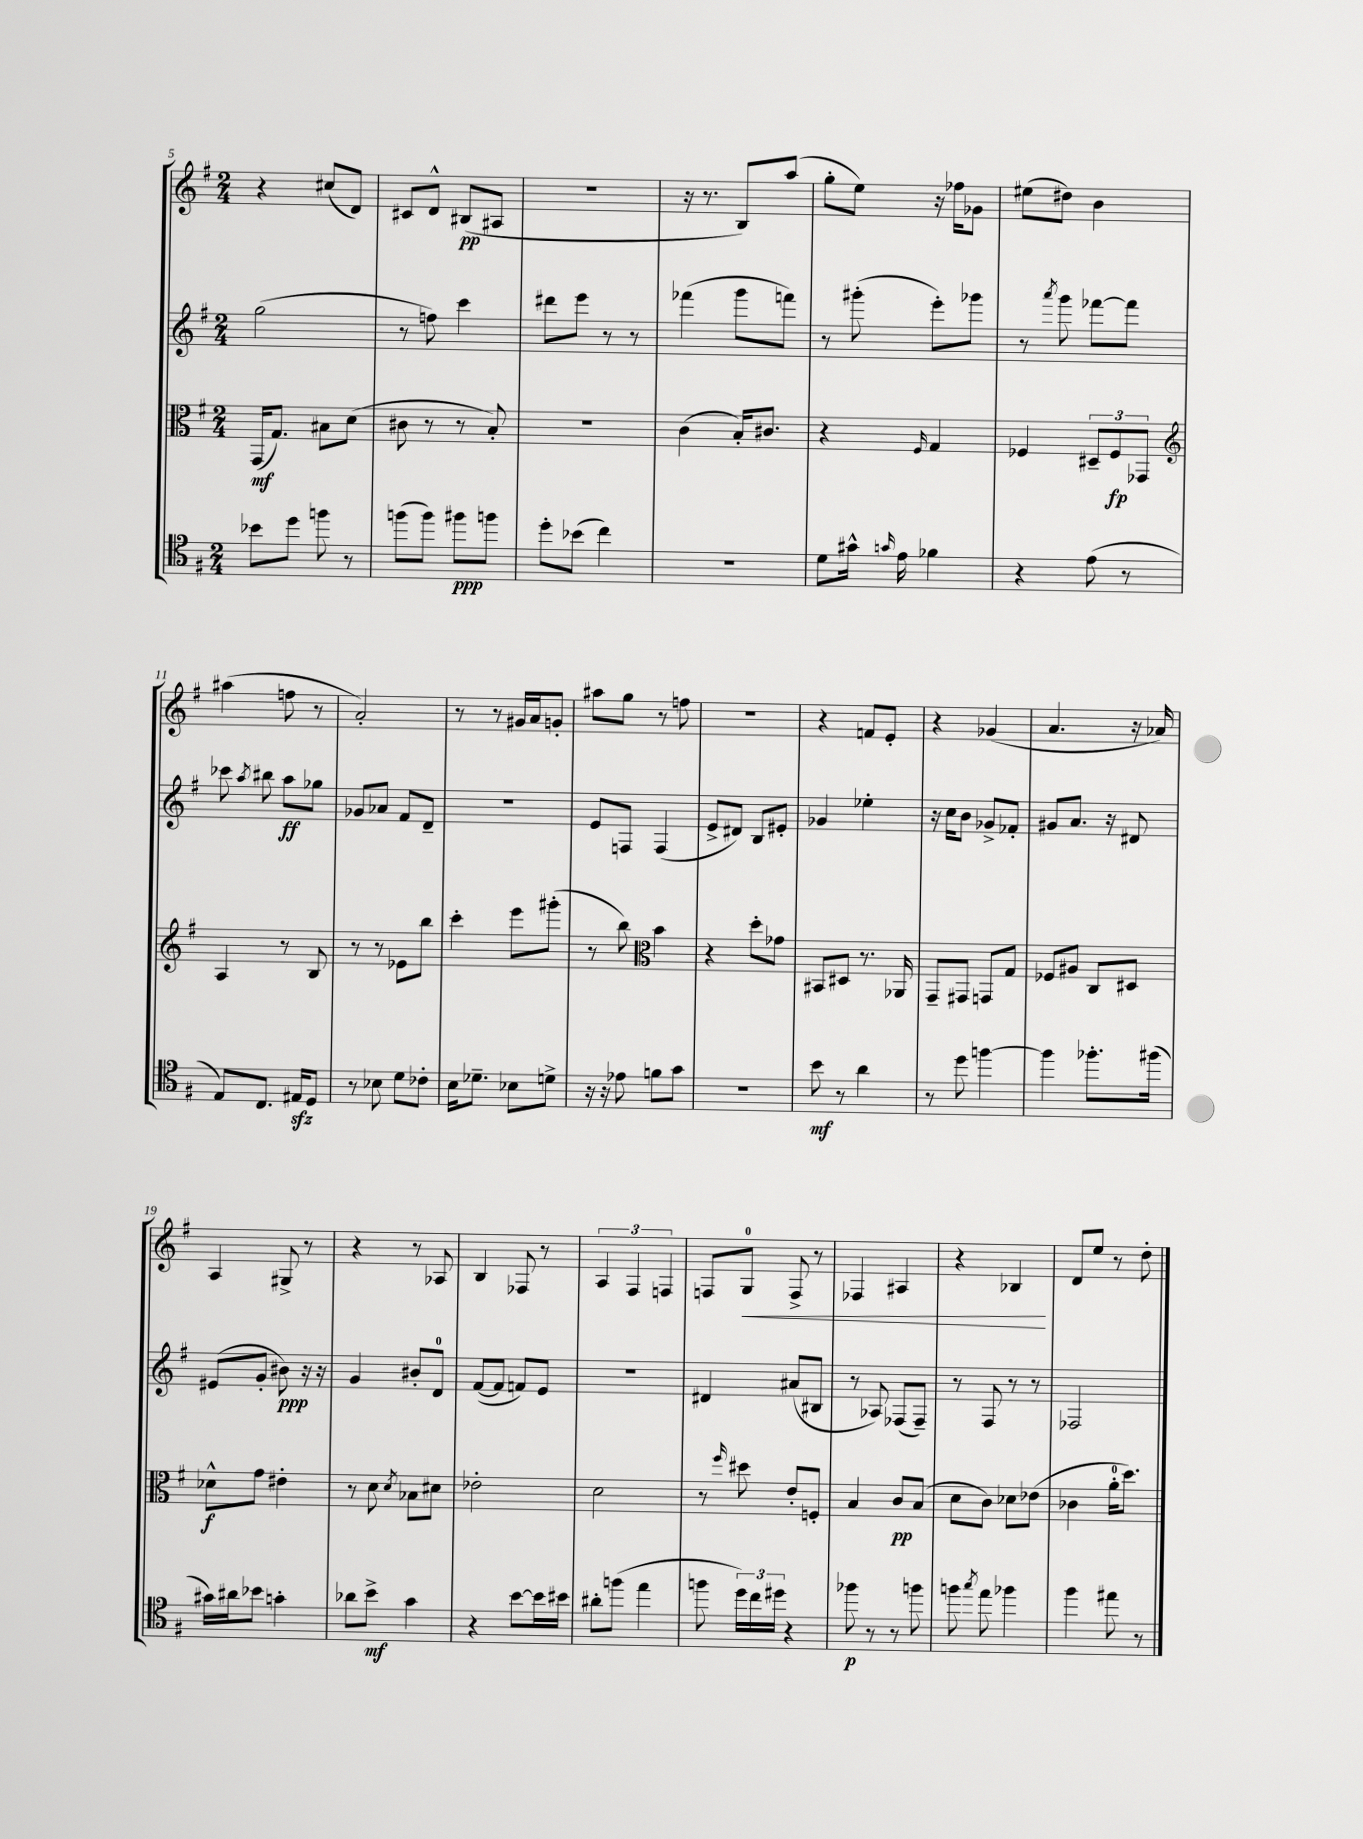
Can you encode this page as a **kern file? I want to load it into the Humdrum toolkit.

**kern	**dynam	**kern	**dynam	**kern	**dynam	**kern	**dynam
*part4	*part4	*part3	*part3	*part2	*part2	*part1	*part1
*staff4	*staff4	*staff3	*staff3	*staff2	*staff2	*staff1	*staff1
*clefC4	*	*clefC3	*	*clefG2	*	*clefG2	*
*k[f#]	*	*k[f#]	*	*k[f#]	*	*k[f#]	*
*M2/4	*	*M2/4	*	*M2/4	*	*M2/4	*
=5	=5	=5	=5	=5	=5	=5	=5
8b-X\L	.	(16GG/KL	mf	(2gg\	.	4r	.
.	.	8.G/J)	.	.	.	.	.
8dd\J	.	.	.	.	.	.	.
8ffn\	.	8B#X\L	.	.	.	(8cc#X/L	.
8r	.	(8d\J	.	.	.	8d/J)	.
=6	=6	=6	=6	=6	=6	=6	=6
(8ffn\L	.	8c#X\	.	8r	.	8c#X/L	.
8ff\J)	.	8r	.	8ffn\)	.	8d^^/J	.
8ff#X\L	ppp	8r	.	4ccc\	.	(8B#X/L	pp
8ffn\J	.	8B'/)	.	.	.	8A#X/J	.
=7	=7	=7	=7	=7	=7	=7	=7
8dd'\L	.	2r	.	8ddd#X\L	.	2r	.
(8b-X\J	.	.	.	8eee\J	.	.	.
4cc\)	.	.	.	8r	.	.	.
.	.	.	.	8r	.	.	.
=8	=8	=8	=8	=8	=8	=8	=8
2r	.	(4c\	.	(4fff-X\	.	16r	.
.	.	.	.	.	.	8.r	.
.	.	16B'/KL)	.	8ggg\L	.	8B/L)	.
.	.	8.c#X/J	.	.	.	.	.
.	.	.	.	8fffn\J)	.	(8aa/J	.
=9	=9	=9	=9	=9	=9	=9	=9
8d\L	.	4r	.	8r	.	8gg'\L	.
16g#X^^\Jk	.	.	.	(8ggg#X'\	.	8ee\J)	.
16qqgn/	.	.	.	.	.	.	.
16e\	.	.	.	.	.	.	.
.	.	16qqF#/	.	.	.	.	.
4f-X\	.	4G/	.	8eee'\L)	.	16r	.
.	.	.	.	.	.	16ff-X\KL	.
.	.	.	.	8ggg-X\J	.	8g-X\J	.
=10	=10	=10	=10	=10	=10	=10	=10
4r	.	4F-X/	.	8r	.	(8ee#X\L	.
.	.	.	.	8qaaa/	.	.	.
.	.	.	.	8ggg\	.	8dd#X\J)	.
(8e\	.	12D#X~/L	.	[8fff-X\L	.	4b\	.
.	.	12F-/	fp	.	.	.	.
8r	.	.	.	8fff-\J]	.	.	.
.	.	12GG-X/J	.	.	.	.	.
!!LO:LB:g=z
=11	=11	=11	=11	=11	=11	=11	=11
*	*	*clefG2	*	*	*	*	*
8E/L)	.	4A/	.	8ccc-X\	.	(4aa#X\	.
.	.	.	.	8qaa/	.	.	.
8.C/J	.	.	.	8bb#X\	.	.	.
.	.	8r	.	8aa\L	ff	8ffn\	.
16E#Xzz/KL	.	.	.	.	.	.	.
8D/J	.	8B/	.	8gg-X\J	.	8r	.
=12	=12	=12	=12	=12	=12	=12	=12
8r	.	8r	.	8g-X/L	.	2a'/)	.
8B-X\	.	8r	.	8a-X/J	.	.	.
8d\L	.	8e-X\L	.	8f#/L	.	.	.
8c-X'\J	.	8bb\J	.	8d~/J	.	.	.
=13	=13	=13	=13	=13	=13	=13	=13
16B\KL	.	4ccc'\	.	2r	.	8r	.
8.d-X~\J	.	.	.	.	.	.	.
.	.	.	.	.	.	8r	.
8B-X\L	.	8eee\L	.	.	.	16g#X/LL	.
.	.	.	.	.	.	16a/J	.
8dn^\J	.	(8ggg#X'\J	.	.	.	8gn'/J	.
=14	=14	=14	=14	=14	=14	=14	=14
16r	.	8r	.	8e/L	.	8aa#X\L	.
16r	.	.	.	.	.	.	.
8e-X\	.	8bb\)	.	8Fn/J	.	8gg\J	.
*	*	*clefC3	*	*	*	*	*
8fn\L	.	4b\	.	(4F/	.	8r	.
8g\J	.	.	.	.	.	8ffn\	.
=15	=15	=15	=15	=15	=15	=15	=15
2r	.	4r	.	8e^/L	.	2r	.
.	.	.	.	8d#X/J)	.	.	.
.	.	8dd'\L	.	8B/L	.	.	.
.	.	8g-X\J	.	8e#X'/J	.	.	.
=16	=16	=16	=16	=16	=16	=16	=16
8b\	mf	8BB#X/L	.	4g-X/	.	4r	.
8r	.	8D#X/J	.	.	.	.	.
4a\	.	8.r	.	4ee-X'\	.	8fn/L	.
.	.	.	.	.	.	8e'/J	.
.	.	16AA-X/	.	.	.	.	.
=17	=17	=17	=17	=17	=17	=17	=17
8r	.	8GG~/L	.	16r	.	4r	.
.	.	.	.	16cc\KL	.	.	.
8dd\	.	8GG#X/J	.	8b\J	.	.	.
[4ffn\	.	8GGn/L	.	8g-X^/L	.	(4g-X/	.
.	.	8G/J	.	8f-X'/J	.	.	.
=18	=18	=18	=18	=18	=18	=18	=18
4ff\]	.	8F-X/L	.	8g#X/L	.	4.a/	.
.	.	8A#X/J	.	8.a/J	.	.	.
8.ff-X'\L	.	8C/L	.	.	.	.	.
.	.	.	.	16r	.	.	.
.	.	8D#X/J	.	8d#X/	.	16r	.
(16ff#X\Jk	.	.	.	.	.	16a-X/)	.
!!LO:LB:g=z
=19	=19	=19	=19	=19	=19	=19	=19
16g#X\LL)	.	8d-X^^\L	f	(8e#X/L	.	4A/	.
16a#X\J	.	.	.	.	.	.	.
8b-X\J	.	8g\J	.	8g'/J	.	.	.
4gn'\	.	4e#X'\	.	8b#X\)	ppp	8G#X^/	.
.	.	.	.	16r	.	8r	.
.	.	.	.	16r	.	.	.
=20	=20	=20	=20	=20	=20	=20	=20
8a-X\L	.	8r	.	4g/	.	4r	.
8b^\J	mf	8d\	.	.	.	.	.
.	.	8qd/	.	.	.	.	.
4g\	.	8B-X\L	.	8b#X'/L	.	8r	.
.	.	8d#X\J	.	8d/J	.	8A-X/	.
=21	=21	=21	=21	=21	=21	=21	=21
4r	.	2e-X'\	.	([8f#/L	.	4B/	.
.	.	.	.	8f#/J]	.	.	.
[8b\L	.	.	.	8fn/L)	.	8F-X/	.
16b\L]	.	.	.	8e/J	.	8r	.
16b#X\JJ	.	.	.	.	.	.	.
=22	=22	=22	=22	=22	=22	=22	=22
8a#X'\L	.	2d\	.	2r	.	6A/	.
(8ffn\J	.	.	.	.	.	.	.
.	.	.	.	.	.	6F#/	.
4ee\	.	.	.	.	.	.	.
.	.	.	.	.	.	6Fn/	.
=23	=23	=23	=23	=23	=23	=23	=23
8ffn\	.	8r	.	4d#X/	.	8Fn/L	.
.	.	16qqff#/	.	.	.	.	.
!	!	!	!	!	!	!	!LO:HP:b
24dd\LL)	.	8dd#X\	.	.	.	8G/J	<
24cc\	.	.	.	.	.	.	.
24dd#X\JJ	.	.	.	.	.	.	.
4r	.	8e'/L	.	(8a#X/L	.	8F^/	.
.	.	8Fn'/J	.	8B#X/J	.	8r	.
=24	=24	=24	=24	=24	=24	=24	=24
8ff-X\	p	4B/	.	8r	.	4F-X/	.
8r	.	.	.	8A-X/)	.	.	.
8r	.	8c/L	pp	(8F-X/L	.	4A#X/	.
8ffn\	.	(8B/J	.	8F-~/J)	.	.	.
=25	=25	=25	=25	=25	=25	=25	=25
8ffn\	.	8d\L	.	8r	.	4r	.
8qgg/	.	.	.	.	.	.	.
8ee\	.	8c\J)	.	8F#/	.	.	.
4ff-X\	.	8d-X\L	.	8r	.	4B-X/	.
.	.	(8e-X\J	.	8r	.	.	.
.	.	.	.	.	.	.	[
=26	=26	=26	=26	=26	=26	=26	=26
4ff#\	.	4c-X\	.	2F-X/	.	8d/L	.
.	.	.	.	.	.	8ee/J	.
8ee#X\	.	16a'\KL	.	.	.	8r	.
.	.	8.dd\J)	.	.	.	.	.
8r	.	.	.	.	.	8dd'\	.
==	==	==	==	==	==	==	==
*-	*-	*-	*-	*-	*-	*-	*-
